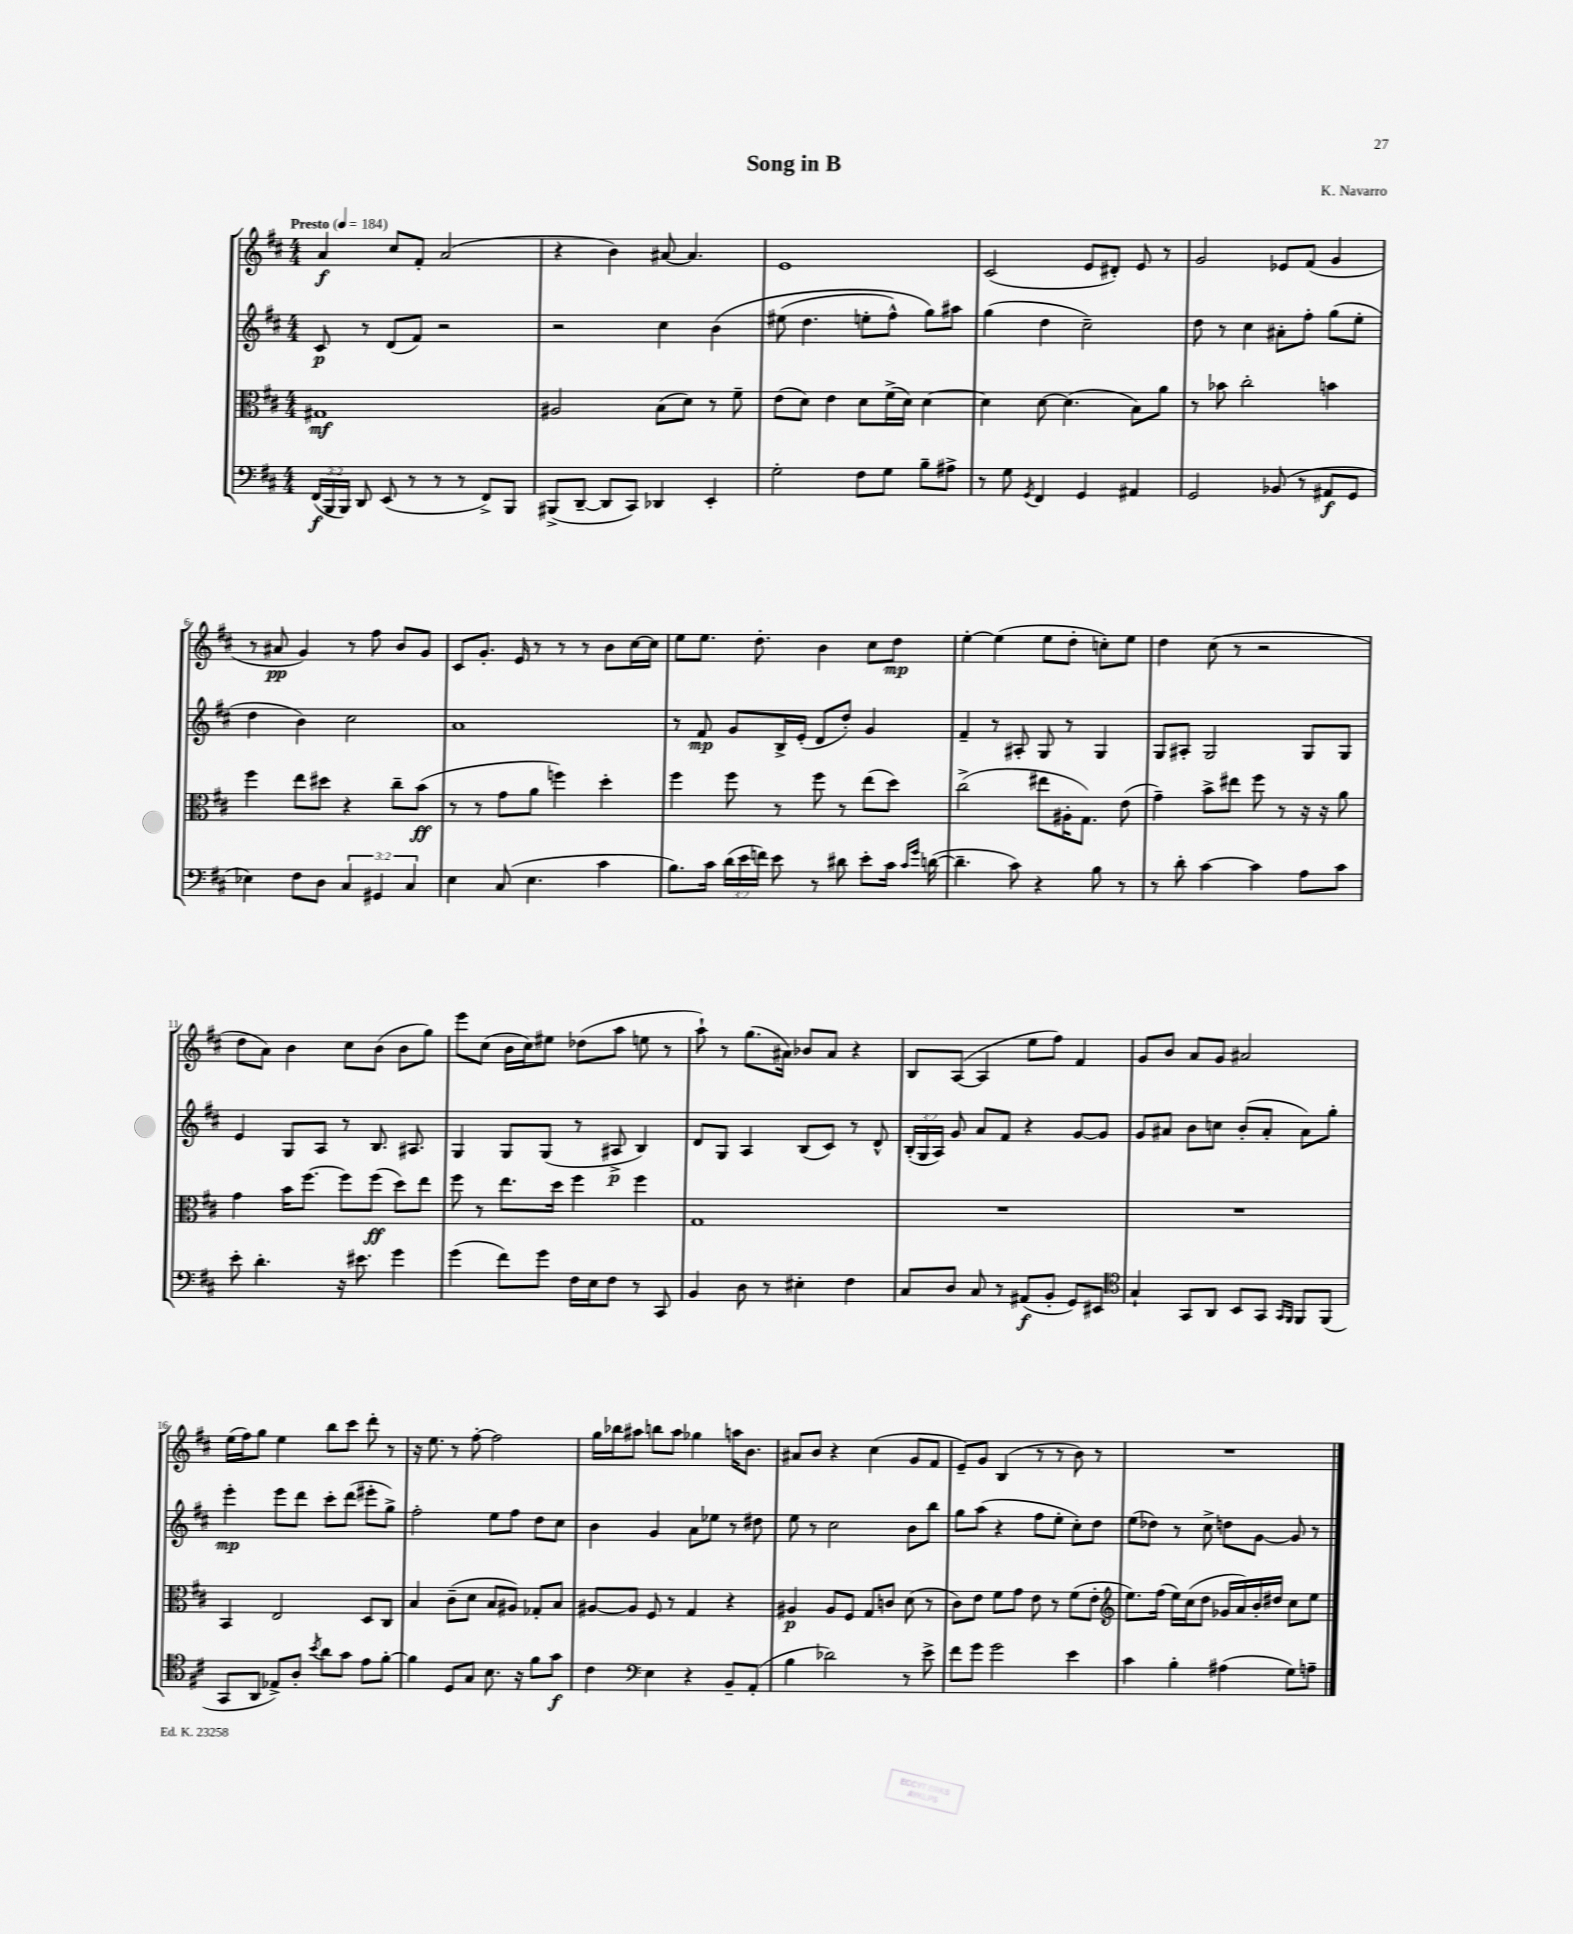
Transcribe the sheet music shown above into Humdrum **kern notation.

**kern	**dynam	**kern	**dynam	**kern	**dynam	**kern	**dynam
*part4	*part4	*part3	*part3	*part2	*part2	*part1	*part1
*staff4	*staff4	*staff3	*staff3	*staff2	*staff2	*staff1	*staff1
*clefF4	*	*clefC3	*	*clefG2	*	*clefG2	*
*k[f#c#]	*	*k[f#c#]	*	*k[f#c#]	*	*k[f#c#]	*
*M4/4	*	*M4/4	*	*M4/4	*	*M4/4	*
*MM184	*	*MM184	*	*MM184	*	*MM184	*
=1	=1	=1	=1	=1	=1	=1	=1
!	!	!	!	!	!	!LO:TX:a:B:t=Presto	!
(24FF#/LL	f	1G#X	mf	8c#/	p	4a/	f
24BBB/	.	.	.	.	.	.	.
24BBB/JJ)	.	.	.	.	.	.	.
8DD/	.	.	.	8r	.	.	.
(8EE/	.	.	.	(8d/L	.	8cc#/L	.
8r	.	.	.	8f#/J)	.	8f#'/J	.
8r	.	.	.	2r	.	(2a/	.
8r	.	.	.	.	.	.	.
8FF#^/L)	.	.	.	.	.	.	.
8BBB/J	.	.	.	.	.	.	.
=2	=2	=2	=2	=2	=2	=2	=2
(8BBB#X^/L	.	2A#X/	.	2r	.	4r	.
[8DD~/J	.	.	.	.	.	.	.
8DD/L]	.	.	.	.	.	4b\)	.
8CC#/J)	.	.	.	.	.	.	.
4DD-X/	.	(8B\L	.	4cc#\	.	[8a#X/	.
.	.	8d\J)	.	.	.	4.a#/]	.
4EE'/	.	8r	.	(4b\	.	.	.
.	.	8f#~\	.	.	.	.	.
=3	=3	=3	=3	=3	=3	=3	=3
2G'\	.	(8e\L	.	(8ee#X\	.	1e	.
.	.	8d\J)	.	4.dd\	.	.	.
.	.	4e\	.	.	.	.	.
8F#\L	.	8d\L	.	8een'\L	.	.	.
8G\J	.	(16f#^\L	.	8ff#^^\J)	.	.	.
.	.	16d\JJ)	.	.	.	.	.
8B~\L	.	[4d\	.	8gg\L)	.	.	.
8A#X^\J	.	.	.	8aa#X\J	.	.	.
=4	=4	=4	=4	=4	=4	=4	=4
8r	.	4d\]	.	(4gg\	.	(2c#/	.
8G\	.	.	.	.	.	.	.
8qGG/	.	.	.	.	.	.	.
4FF#/	.	[8d\	.	4dd\	.	.	.
.	.	(4.d\]	.	.	.	.	.
4GG/	.	.	.	2cc#~\)	.	8e/L	.
.	.	.	.	.	.	8d#X'/J)	.
4AA#X/	.	8B\L)	.	.	.	8e/	.
.	.	8a\J	.	.	.	8r	.
=5	=5	=5	=5	=5	=5	=5	=5
2GG/	.	8r	.	8dd\	.	2g/	.
.	.	8b-X\	.	8r	.	.	.
.	.	2cc#'\	.	4cc#\	.	.	.
(8BB-X/	.	.	.	8a#X'\L	.	8e-X/L	.
8r	.	.	.	8ff#'\J	.	(8f#/J	.
8AA#X/L	f	4bn\	.	(8gg\L	.	4g/	.
8GG/J	.	.	.	8ee'\J	.	.	.
!!LO:LB:g=z
=6	=6	=6	=6	=6	=6	=6	=6
4E-X\)	.	4ff#\	.	4dd\	.	8r	.
.	.	.	.	.	.	8a#X/	pp
8F#\L	.	8ee\L	.	4b\)	.	4g/)	.
8D\J	.	8dd#X\J	.	.	.	.	.
6C#/	.	4r	.	2cc#\	.	8r	.
.	.	.	.	.	.	8ff#\	.
6GG#X/	.	.	.	.	.	.	.
.	.	8cc#~\L	.	.	.	8b/L	.
6C#/	.	.	.	.	.	.	.
.	.	(8b\J	ff	.	.	8g/J	.
=7	=7	=7	=7	=7	=7	=7	=7
4E\	.	8r	.	1a	.	8c#/L	.
.	.	8r	.	.	.	8.g'/J	.
(8C#/	.	8g\L	.	.	.	.	.
.	.	.	.	.	.	16e/	.
4.E\	.	8a\J	.	.	.	8r	.
.	.	4ffn\)	.	.	.	8r	.
.	.	.	.	.	.	8r	.
4c#\	.	4dd'\	.	.	.	8b\L	.
.	.	.	.	.	.	[16cc#\L	.
.	.	.	.	.	.	16cc#\JJ]	.
=8	=8	=8	=8	=8	=8	=8	=8
8.B\L)	.	4ff#\	.	8r	.	8ee\L	.
.	.	.	.	8f#/	mp	8.ee\J	.
16c#\Jk	.	.	.	.	.	.	.
(24d\LL	.	8ff#\	.	8g/L	.	.	.
24e\	.	.	.	.	.	.	.
.	.	.	.	.	.	8.dd'\	.
24fn\JJ)	.	.	.	.	.	.	.
8e\	.	8r	.	16B^/L	.	.	.
.	.	.	.	(16e'/JJ	.	.	.
8r	.	8ff#\	.	8d/L	.	4b\	.
8d#X\	.	8r	.	8dd'/J)	.	.	.
8e'\L	.	(8ee\L	.	4g/	.	8cc#\L	.
16c#\Jk	.	8dd\J)	.	.	.	8dd\J	mp
16qqc#/LL	.	.	.	.	.	.	.
16qqg/JJ	.	.	.	.	.	.	.
([16dn\	.	.	.	.	.	.	.
=9	=9	=9	=9	=9	=9	=9	=9
4.d~\]	.	(2cc#^\	.	4f#~/	.	[4ee'\	.
.	.	.	.	8r	.	(4ee\]	.
8c#\)	.	.	.	8A#X'/	.	.	.
4r	.	8ee#X\L	.	8G/	.	8ee\L	.
.	.	16A#X'\K	.	8r	.	8dd'\J	.
.	.	8.G\J)	.	.	.	.	.
8B\	.	.	.	4G/	.	8ccn'\L)	.
8r	.	(8e\	.	.	.	8ee\J	.
=10	=10	=10	=10	=10	=10	=10	=10
8r	.	4g~\)	.	8G/L	.	4dd\	.
8d'\	.	.	.	8A#X'/J	.	.	.
[4c#\	.	8b^\L	.	2G/	.	(8cc#\	.
.	.	8ee#X\J	.	.	.	8r	.
4c#\]	.	8ff#\	.	.	.	2r	.
.	.	8r	.	.	.	.	.
8A\L	.	16r	.	8G/L	.	.	.
.	.	16r	.	.	.	.	.
8c#\J	.	8a\	.	8G/J	.	.	.
!!LO:LB:g=z
=11	=11	=11	=11	=11	=11	=11	=11
8e'\	.	4g\	.	4e/	.	8dd\L	.
4.d'\	.	.	.	.	.	8a\J)	.
.	.	16b\KL	.	8G/L	.	4b\	.
.	.	[8.ff#\J	.	.	.	.	.
.	.	.	.	8A/J	.	.	.
16r	.	8ff#\L]	.	8r	.	8cc#\L	.
8.e#X\	.	.	.	.	.	.	.
.	.	(8ff#\J	ff	8.B/	.	(8b\J	.
4g\	.	8dd\L)	.	.	.	8b\L	.
.	.	.	.	8.A#X/	.	.	.
.	.	8ee\J	.	.	.	8gg\J)	.
=12	=12	=12	=12	=12	=12	=12	=12
(4g\	.	8ff#\	.	4G/	.	8eee\L	.
.	.	8r	.	.	.	(8cc#\J	.
8f#\L)	.	8.ee\L	.	8G/L	.	16b\LL	.
.	.	.	.	.	.	16cc#\J)	.
8g\J	.	.	.	(8G/J	.	8ee#X\J	.
.	.	16dd\Jk	.	.	.	.	.
16F#\LL	.	4ff#\	.	8r	.	(8dd-X\L	.
16E\J	.	.	.	.	.	.	.
8F#\J	.	.	.	8A#X^/	p	8aa\J	.
8r	.	4ff#\	.	4B/)	.	8een\	.
8CC#/	.	.	.	.	.	8r	.
=13	=13	=13	=13	=13	=13	=13	=13
4BB/	.	1G	.	8d/L	.	8aa`\)	.
.	.	.	.	8G/J	.	8r	.
8D\	.	.	.	4A/	.	(8.gg\L	.
8r	.	.	.	.	.	.	.
.	.	.	.	.	.	16a#X\Jk)	.
4E#X'\	.	.	.	(8B/L	.	8b-X/L	.
.	.	.	.	8c#/J)	.	8a#/J	.
4F#\	.	.	.	8r	.	4r	.
.	.	.	.	8d^^/	.	.	.
=14	=14	=14	=14	=14	=14	=14	=14
8C#/L	.	1r	.	(24B'/LL	.	8B/L	.
.	.	.	.	24G/	.	.	.
.	.	.	.	24A/JJ)	.	.	.
8D/J	.	.	.	8g/	.	([8A/J	.
8C#/	.	.	.	8a/L	.	4A/]	.
8r	.	.	.	8f#/J	.	.	.
(8AA#X/L	f	.	.	4r	.	8ee\L	.
8BB'/J	.	.	.	.	.	8ff#\J)	.
8GG/L)	.	.	.	[8g/L	.	4f#/	.
8EE#X/J	.	.	.	8g/J]	.	.	.
=15	=15	=15	=15	=15	=15	=15	=15
*clefC4	*	*	*	*	*	*	*
4G`/	.	1r	.	8g/L	.	8g/L	.
.	.	.	.	8a#X/J	.	8b/J	.
8GG/L	.	.	.	8b\L	.	8a/L	.
8AA/J	.	.	.	8ccn\J	.	8g/J	.
8BB/L	.	.	.	(8b'/L	.	2a#X/	.
8GG/J	.	.	.	8a#'/J	.	.	.
16qqGG/LL	.	.	.	.	.	.	.
16qqFF#/JJ	.	.	.	.	.	.	.
8FF#/L	.	.	.	8a#\L)	.	.	.
(8FF#/J	.	.	.	8gg'\J	.	.	.
!!LO:LB:g=z
=16	=16	=16	=16	=16	=16	=16	=16
8GG/L	.	4BB/	.	4eee'\	mp	(16ee\LL	.
.	.	.	.	.	.	16ff#\J)	.
8AA/J	.	.	.	.	.	8gg\J	.
8E-X^/L)	.	2E/	.	8eee\L	.	4ee\	.
8A'/J	.	.	.	8ddd\J	.	.	.
8qb/	.	.	.	.	.	.	.
8a\L	.	.	.	8ccc#'\L	.	8bb\L	.
8g\J	.	.	.	(8ddd\J	.	8ccc#\J	.
8e\L	.	8D/L	.	8eee#X'\L	.	8ddd'\	.
[8f#'\J	.	8C#/J	.	8gg^\J)	.	8r	.
=17	=17	=17	=17	=17	=17	=17	=17
4f#\]	.	4B/	.	2ff#'\	.	16r	.
.	.	.	.	.	.	8.ee\	.
8D/L	.	(8c#~\L	.	.	.	8r	.
8G/J	.	8d\J	.	.	.	[8ff#'\	.
8.B\	.	8B/L	.	8ee\L	.	2ff#\]	.
.	.	8A#X/J)	.	8ff#\J	.	.	.
16r	.	.	.	.	.	.	.
8f#\L	.	8G-X'/L	.	8dd\L	.	.	.
8g\J	f	8B/J	.	8cc#\J	.	.	.
=18	=18	=18	=18	=18	=18	=18	=18
4c#\	.	[8A#X/L	.	4b\	.	16gg\LL	.
.	.	.	.	.	.	16bb-X\J	.
.	.	8A#/J]	.	.	.	8aa#X\J	.
*clefF4	*	*	*	*	*	*	*
4E\	.	8F#/	.	4g/	.	8bbn\L	.
.	.	8r	.	.	.	8aa#\J	.
4r	.	4G/	.	8a\L	.	4gg-X\	.
.	.	.	.	8ee-X\J	.	.	.
8BB~/L	.	4r	.	8r	.	16aan\KL	.
.	.	.	.	.	.	8.b\J	.
(8AA'/J	.	.	.	8dd#X\	.	.	.
=19	=19	=19	=19	=19	=19	=19	=19
4B\	.	4A#X/	p	8ee\	.	8a#X/L	.
.	.	.	.	8r	.	8b/J	.
2d-X\)	.	8A#/L	.	2cc#\	.	4r	.
.	.	8F#/J	.	.	.	.	.
.	.	8G/L	.	.	.	(4cc#\	.
.	.	8cn/J	.	.	.	.	.
8r	.	(8d\	.	8b\L	.	8g/L	.
8e^\	.	8r	.	8bb\J	.	8f#/J	.
=20	=20	=20	=20	=20	=20	=20	=20
8f#\L	.	8c#\L)	.	8gg\L	.	8e~/L)	.
8g\J	.	8e\J	.	(8aa\J	.	8g/J	.
2g\	.	8f#\L	.	4r	.	(4B/	.
.	.	8g\J	.	.	.	.	.
.	.	8e\	.	8ff#\L	.	8r	.
.	.	8r	.	8ee'\J	.	8r	.
4e\	.	(8f#\L	.	8cc#'\L)	.	8b\)	.
.	.	8e'\J	.	8dd\J	.	8r	.
=21	=21	=21	=21	=21	=21	=21	=21
*	*	*clefG2	*	*	*	*	*
4c#\	.	8.ee\L)	.	(8ee\L	.	1r	.
.	.	.	.	8dd-X\J)	.	.	.
.	.	(16ff#\Jk	.	.	.	.	.
4B'\	.	16ee\LL)	.	8r	.	.	.
.	.	(16cc#\J	.	.	.	.	.
.	.	8dd\J	.	8cc#^\	.	.	.
(4A#X\	.	16g-X/LL	.	8ddn\L	.	.	.
.	.	16a/)	.	.	.	.	.
.	.	16b'/	.	[8g\J	.	.	.
.	.	16dd#X/JJ	.	.	.	.	.
8G\L)	.	8cc#\L	.	8g/]	.	.	.
8An~\J	.	8ee\J	.	8r	.	.	.
==	==	==	==	==	==	==	==
*-	*-	*-	*-	*-	*-	*-	*-
